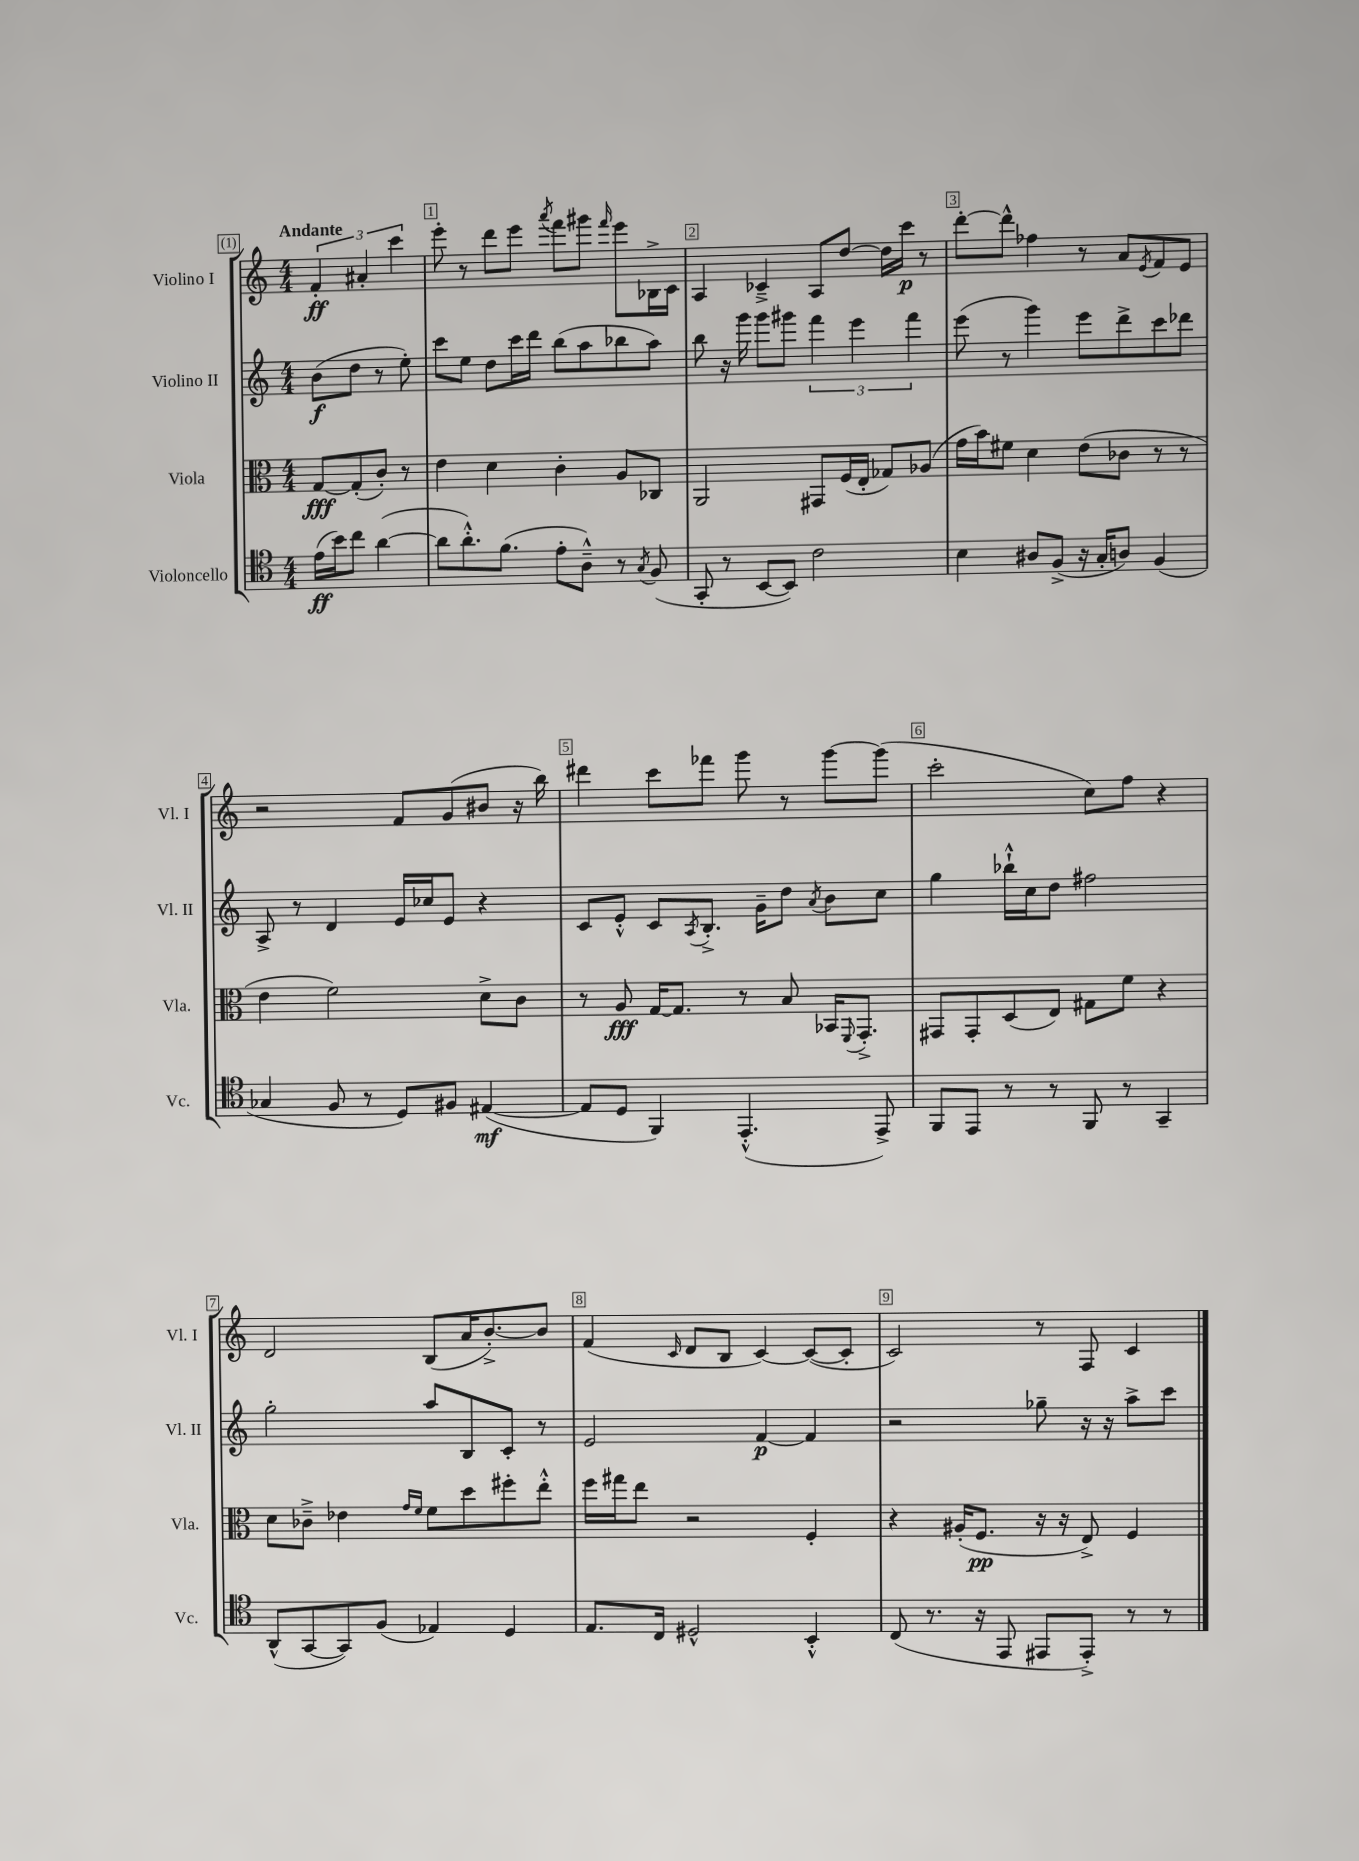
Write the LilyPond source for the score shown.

<<
\new StaffGroup <<
\new Staff = "s0" \with { instrumentName = "Violino I" shortInstrumentName = "Vl. I" } {
    \clef treble \key c \major \numericTimeSignature \time 4/4 \partial 2 \tempo "Andante"
    \tuplet 3/2 { f'4-.\ff ais'4-. c'''4 } |
    e'''8-. r8 d'''8 e'''8 \acciaccatura { a'''8 } f'''8 gis'''8 \grace { f'''16 } e'''8 bes16-> c'16 |
    a4 ces'4---> a8 d''8~ d''16 c'''16\p r8 |
    d'''8~-. d'''8-^ fes''4 r8 a'8 \acciaccatura { e'8 } f'8 e'8 |
    r2 f'8 g'8( bis'8 r16 b''16) |
    dis'''4 c'''8 fes'''8 g'''8 r8 g'''8~ g'''8( |
    c'''2-. c''8) f''8 r4 |
    d'2 b8( a'16 b'8.~-.->) b'8 |
    f'4( \grace { c'16 } d'8 b8 c'4~) c'8~( c'8-. |
    c'2) r8 f8 c'4 \bar "|." |
}
\new Staff = "s1" \with { instrumentName = "Violino II" shortInstrumentName = "Vl. II" } {
    \clef treble \key c \major \numericTimeSignature \time 4/4 \partial 2
    b'8\f( d''8 r8 e''8-.) |
    c'''8 e''8 d''8 c'''16 d'''16 b''8( a''8 bes''8 a''8) |
    b''8 r16 g'''16 g'''8 gis'''8 \tuplet 3/2 { f'''4 e'''4 f'''4 } |
    e'''8( r8 g'''4) e'''8 d'''8-> c'''8 des'''8 |
    a8-> r8 d'4 e'16 ces''16 e'8 r4 |
    c'8 e'8-.-^ c'8 \acciaccatura { a8 } b8.-.-> g'16-- d''8 \acciaccatura { a'8 } b'8 c''8 |
    g''4 bes''16-!-^ c''16 d''8 fis''2 |
    g''2-. a''8 b8 c'8-. r8 |
    e'2 f'4~\p f'4 |
    r2 ges''8-- r16 r16 a''8-> c'''8 \bar "|." |
}
\new Staff = "s2" \with { instrumentName = "Viola" shortInstrumentName = "Vla." } {
    \clef alto \key c \major \numericTimeSignature \time 4/4 \partial 2
    g8~\fff g8-.( c'8-.) r8 |
    e'4 d'4 c'4-. a8 ces8 |
    a,2 gis,8 f16( e16-. ges8) aes8( |
    g'16 b'16) fis'8 d'4 e'8( ces'8 r8 r8 |
    e'4 f'2) d'8-> c'8 |
    r8 a8\fff g16~ g8. r8 b8 bes,16 \appoggiatura { f,8 } g,8.-.-> |
    gis,8 gis,8-. d8( e8) gis8 f'8 r4 |
    d'8 ces'8---> ees'4 \grace { g'16 f'16 } f'8 d''8 fis''8-. e''8-.-^ |
    f''16 gis''16 e''8 r2 f4-. |
    r4 ais16-.( f8.\pp r16 r16 e8->) f4 \bar "|." |
}
\new Staff = "s3" \with { instrumentName = "Violoncello" shortInstrumentName = "Vc." } {
    \clef tenor \key c \major \numericTimeSignature \time 4/4 \partial 2
    e'16\ff( b'16) c''8 a'4~( |
    a'8 a'8.-.-^) f'8.( e'8-. a8---^) r8 \acciaccatura { g8 } f8( |
    g,8-. r8 b,8~ b,8) c'2 |
    b4 ais8 f8->( r16 g16-. a8) f4( |
    ges4 f8 r8 d8) fis8 eis4~\mf( |
    eis8 d8 f,4) e,4.-.-^( e,8->) |
    f,8 e,8 r8 r8 f,8 r8 g,4-- |
    a,8-^( g,8~ g,8) f8( ees4) d4 |
    e8. c16 dis2-^ b,4-.-^ |
    c8( r8. r16 e,8 eis,8 eis,8-.->) r8 r8 \bar "|." |
}
>>
>>
\layout { \context { \Score \override BarNumber.break-visibility = ##(#f #t #t) barNumberVisibility = #all-bar-numbers-visible \override BarNumber.stencil = #(make-stencil-boxer 0.1 0.3 ly:text-interface::print) } }
